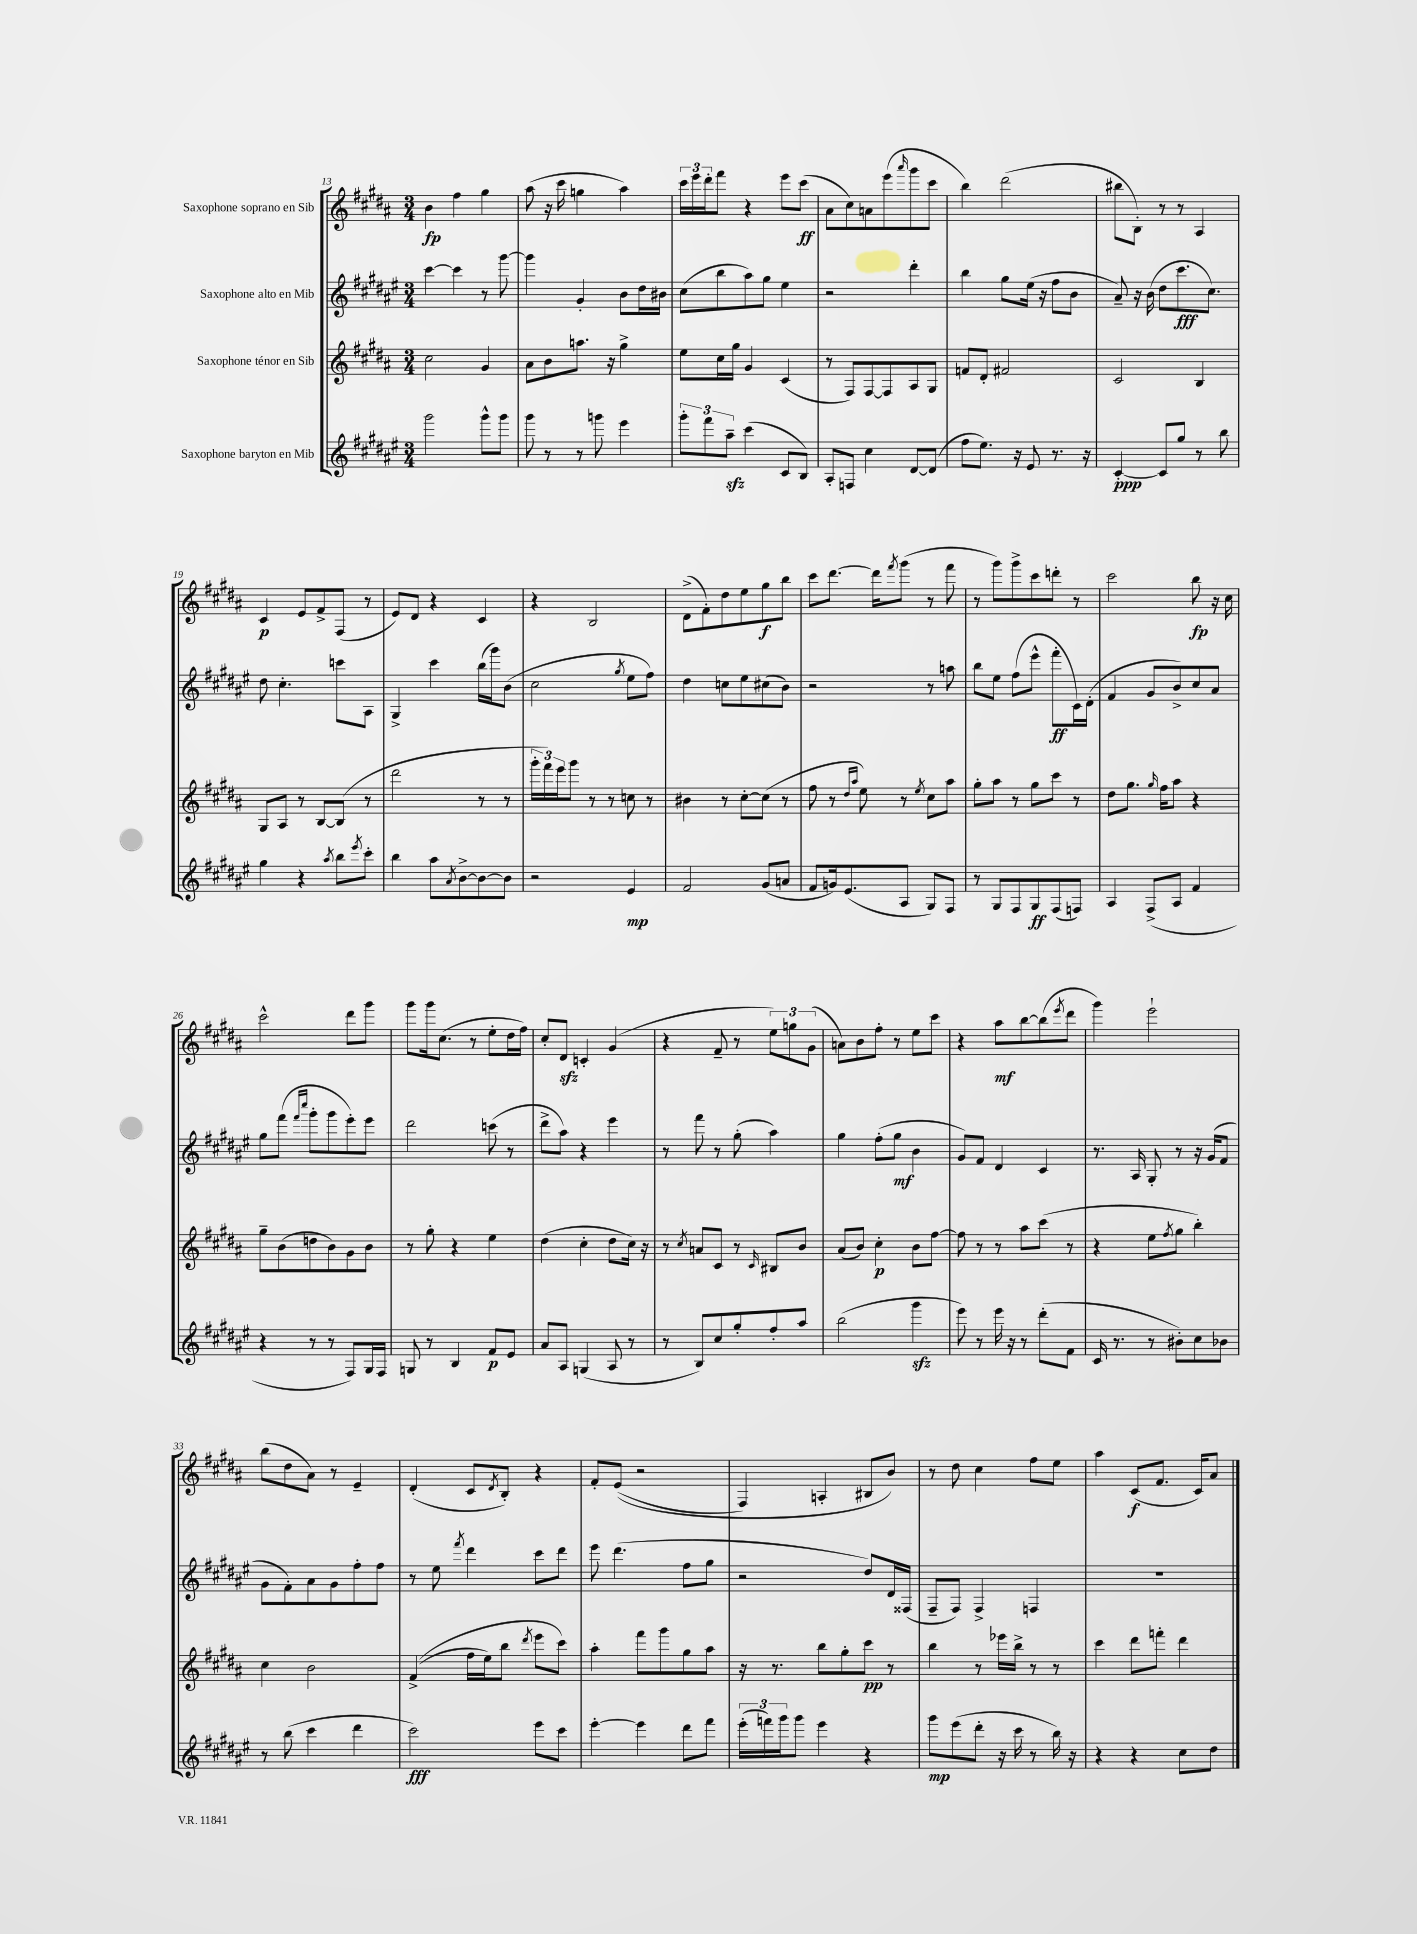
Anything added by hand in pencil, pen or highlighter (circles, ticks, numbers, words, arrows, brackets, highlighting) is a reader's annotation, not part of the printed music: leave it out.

**kern	**kern	**kern	**kern
*staff4	*staff3	*staff2	*staff1
*clefG2	*clefG2	*clefG2	*clefG2
*k[f#c#g#d#a#e#]	*k[f#c#g#d#a#]	*k[f#c#g#d#a#e#]	*k[f#c#g#d#a#]
*M3/4	*M3/4	*M3/4	*M3/4
2ggg#\	2cc#\	[4ccc#\	4b\
.	.	4ccc#\]	4ff#\
8ggg#^^\L	4g#/	8r	4gg#\
8ggg#\J	.	[8ggg#\	.
=	=	=	=
8ggg#\	8a#\L	4ggg#\]	(8aa#\
8r	8b\	.	16r
.	.	.	16ccc#\
8r	8.aa\J	4g#'/	4gg\
8ggg\	.	.	.
.	16r	.	.
4eee#\	4gg#^\	8b\L	4aa#\)
.	.	16dd#\L	.
.	.	16b#\JJ	.
=	=	=	=
12ggg#'\L	8ee\L	(8cc#\L	24ccc#\LL
.	.	.	24eee\
12fff#\	.	.	24ddd#'\J
.	16cc#\L	8bb\	8fff#\J
12aa#~\J	.	.	.
.	16gg#\JJ	.	.
(4ccc#\	4g#/	8aa#\)	4r
.	.	8gg#\J	.
8c#/L	(4c#/	4ee#\	8eee\L
8B/J)	.	.	(8ccc#\J
=	=	=	=
8A#'/L	8r	2r	8a#\L
8F/J	8F#/L)	.	8cc#\)
4cc#\	[8F#/	.	8a\
.	8F#/]	.	(8eee\
.	.	.	16qqaaa#/
[8d#/L	8A#/	4ddd#'\	8ggg#\
(8d#/]J	8G#/J	.	8ccc#\J
=	=	=	=
8ff#\L	8f/L	4bb\	4bb\)
8.ee#\J)	8d#'/J	.	.
.	2f#/	8gg#\L	(2ddd#\
16r	.	.	.
8e#/	.	(16ee#\Jk	.
.	.	16r	.
8.r	.	8ff#\L	.
.	.	8b\J	.
16r	.	.	.
=	=	=	=
[4c#'/	2c#/	8a#~/)	8bb#\L
.	.	16r	8B'\J)
.	.	(16b\	.
8c#/]L	.	8dd#\L	8r
8gg#/J	.	8.ccc#\	8r
8r	4B/	.	4A#/
.	.	8.cc#\J)	.
8bb\	.	.	.
=	=	=	=
4gg#\	8G#/L	8dd#\	4c#/
.	8A#/J	4.cc#'\	.
4r	8r	.	8e/L
.	[8B/L	.	8f#^/
8qaa#/	.	.	.
8bb\L	(8B/]J	8ccc\L	(8F#/J
8qeee#/	.	.	.
8ccc#'\J	8r	8A#\J	8r
=	=	=	=
4bb\	2ddd#\	4G#^/	8e/L)
.	.	.	8d#/J
8aa#\L	.	4ccc#\	4r
8qa#/	.	.	.
[8b^\	.	.	.
8b\_	8r	(16bb\LL	4c#/
.	.	16ggg#\J)	.
8b\]J	8r	(8b\J	.
=	=	=	=
2r	24ggg#'\LL	2cc#\	4r
.	24fff#\)	.	.
.	24eee\J	.	.
.	8ggg#\J	.	.
.	8r	.	2B/
.	8r	.	.
.	.	8qgg#/	.
4e#/	8cc\	8ee#\L	.
.	8r	8ff#\J)	.
=	=	=	=
2f#/	4b#\	4dd#\	(8d#^\L
.	.	.	8f#'\)
.	8r	8cc\L	8dd#\
.	[8cc#'\L	8ee#\	8ee\
(8g#/L	(8cc#\]J	(8cc#\	8gg#\
8a/J	8r	8b\J)	8bb\J
=	=	=	=
8f#/L	8ff#\	2r	8ccc#\L
16g/k)	8r	.	[8.ddd#\J
(8.e#/	.	.	.
.	16qqdd#/LL	.	.
.	16qqaa#/JJ	.	.
.	8ee\)	.	.
.	.	.	16ddd#\]LK
.	.	.	8qfff#/
8A#/J	8r	.	(8ggg#\J
.	8qee/	.	.
8G#/L)	8cc#\L	8r	8r
8F#/J	8aa#\J	8aa\	8fff#\
=	=	=	=
8r	8gg#'\L	8bb\L	8r
8G#/L	8aa#\J	8ee#\J	8ggg#\L)
8F#/	8r	(8ff#\L	8ggg#^\
8G#/	8gg#\L	8eee#^^\J	8ccc#\
(8F#/	8ccc#\J	8fff#'\L	8ddd'\J
8F/J)	8r	16c#\L)	8r
.	.	(16d#'\JJ	.
=	=	=	=
4A#/	8dd#\L	4f#/	2ccc#\
.	8.gg#\J	.	.
(8F#^/L	.	8g#/L	.
.	16qqgg#/	.	.
.	16ff#\LK	.	.
8A#/J	8aa#\J	8b^/)	.
4f#/	4r	8cc#/	8bb\
.	.	8a#/J	16r
.	.	.	16cc#\
=	=	=	=
4r	8gg#~\L	8gg#\L	2ccc#^^\
.	(8b\	(8fff#\J	.
.	.	16qqfff#/LL	.
.	.	16qqcccc#/JJ	.
8r	8dd\	8ggg#'\L	.
8r	8b\)	8ggg#\	.
8F#/L)	8g#\	8eee#'\)	8ddd#\L
16G#/L	8b\J	8eee#\J	8ggg#\J
16F#/JJ	.	.	.
=	=	=	=
8G/	8r	2ddd#\	8ggg#\L
8r	8gg#'\	.	16ggg#\k
.	.	.	(8.cc#\J
4B/	4r	.	.
.	.	.	8r
8f#/L	4ee\	(8ccc\	8ee'\L
8e#/J	.	8r	16dd#\L
.	.	.	16ff#\JJ)
=	=	=	=
8a#/L	(4dd#\	8ddd#^\L	8cc#'/L
8A#/J	.	8aa#\J)	8d#/J
(4G/	4cc#'\	4r	4c'/
8A#/	8dd#\L	4eee#\	(4g#/
8r	16cc#\Jk)	.	.
.	16r	.	.
=	=	=	=
8r	8r	8r	4r
.	8qcc#/	.	.
8B/L)	8a/L	8fff#\	.
8cc#/	8c#/J	8r	8f#~/
8gg#'/	8r	(8gg#'\	8r
.	16qqc#/	.	.
8ff#'/	8B#/L	4aa#\)	12ee\L)
.	.	.	12gg\
8aa#/J	8b/J	.	.
.	.	.	(12g#\J
=	=	=	=
(2bb\	(8a#/L	4gg#\	8a\L)
.	8b/J)	.	8b\
.	4cc#'\	(8ff#'\L	8ff#'\J
.	.	8gg#\J	8r
4ggg#\	8b\L	4b\	8ee\L
.	[8ff#\J	.	8ccc#\J
=	=	=	=
8eee#\)	8ff#\]	8g#/L)	4r
8r	8r	8f#/J	.
16eee#\	8r	4d#/	8aa#\L
16r	.	.	.
8r	8aa#\L	.	[8bb\
(8ddd#'\L	(8ccc#\J	4c#/	(8bb\]
.	.	.	8qeee/
8f#\J	8r	.	8ddd#\J
=	=	=	=
16c#/	4r	8.r	4ggg#\)
8.r	.	.	.
.	.	16A#/	.
8r	8ee\L	8G#'/	2eee`\
.	8qff#/	.	.
8b#'\L)	8gg#\J	8r	.
8cc#\	4bb'\)	16r	.
.	.	(16g#/LK	.
8b-\J	.	8f#/J	.
=	=	=	=
8r	4cc#\	8g#\L	(8bb\L
(8bb\	.	8f#'\)	8dd#\
4ccc#\	2b\	8a#\	8a#\J)
.	.	8g#\	8r
4ddd#\	.	8ff#'\	4e~/
.	.	8ff#\J	.
=	=	=	=
2ccc#\)	&((4f#^/	8r	(4d#'/
.	.	8ee#\	.
.	.	8qfff#/	.
.	16ff#\LL	4ddd#\	8c#/L
.	16ee\J)	.	.
.	.	.	8qd#/
.	8bb\J	.	8B'/J)
.	8qddd#/	.	.
8eee#\L	8eee\L	8ccc#\L	4r
8ccc#\J	8ccc#\J&)	8ddd#\J	.
=	=	=	=
[4eee#'\	4aa#'\	8eee#\	8f#'/L
.	.	(4.ddd#\	&((8e/J
4eee#\]	8fff#\L	.	2r
.	8ggg#\	.	.
8ddd#\L	8gg#\	8ff#\L	.
8fff#\J	8aa#\J	8gg#\J	.
=	=	=	=
(24eee#'\LL	16r	2r	4F#/)
24fff\)	.	.	.
.	8.r	.	.
24ggg#\J	.	.	.
8ggg#\J	.	.	.
4eee#\	8bb\L	.	4A'/
.	8gg#'\	.	.
4r	8ccc#\J	8dd#/L)	8B#/L
.	8r	16d#/L	8b/J&)
.	.	(16F##/JJ	.
=	=	=	=
8ggg#\L	4bb\	8F#~/L	8r
(8eee#\	.	8F#/J)	8dd#\
8ddd#'\J	8r	4F#^/	4cc#\
16r	16eee-\LL	.	.
16ccc#\	16bb^\JJ	.	.
8r	8r	4F/	8ff#\L
16bb\)	8r	.	8ee\J
16r	.	.	.
=	=	=	=
4r	4ccc#\	2.r	4aa#\
4r	8ddd#\L	.	(8c#/L
.	8fff'\J	.	8.f#/J
8cc#\L	4ddd#\	.	.
.	.	.	16c#/LK)
8dd#\J	.	.	8a#/J
==	==	==	==
*-	*-	*-	*-
